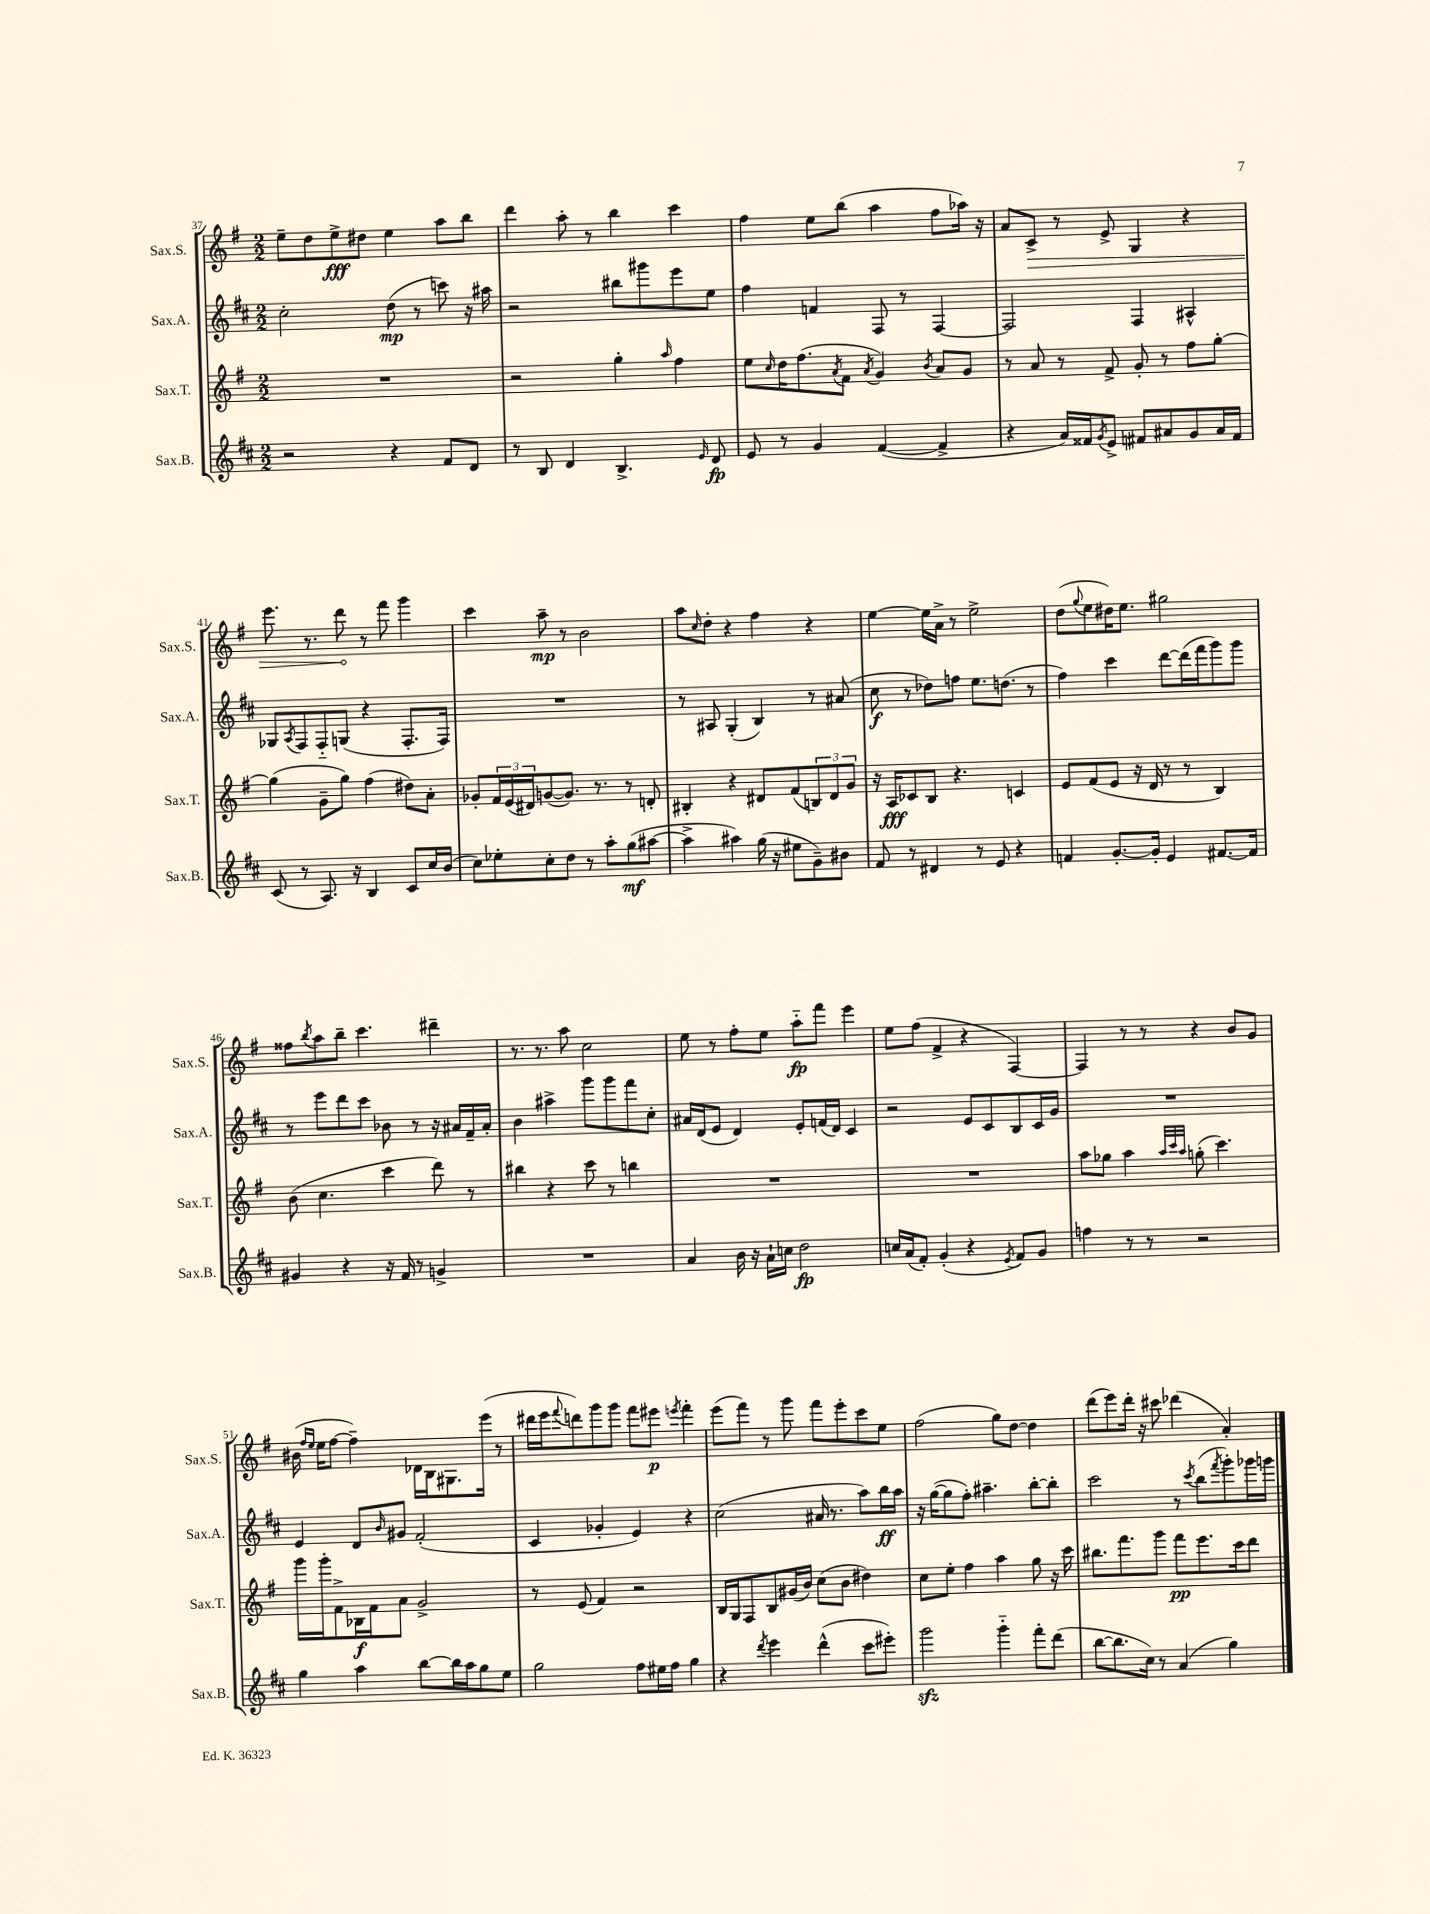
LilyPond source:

<<
\new StaffGroup <<
\new Staff = "s0" \with { instrumentName = "Sax.S." shortInstrumentName = "Sax.S." } {
    \clef treble \key g \major \numericTimeSignature \time 2/2
    e''8-- d''8 e''8->\fff dis''8 e''4 a''8 b''8 |
    d'''4 a''8-. r8 b''4 c'''4 |
    fis''4 e''8 b''8( a''4 fis''8 aes''16) r16 |
    a'8 \once \override Hairpin.circled-tip = ##t c'8->\> r8 e'8-> g4 r4 |
    e'''8. r8. d'''8\! r8 fis'''8 g'''4 |
    c'''4 a''8--\mp r8 b'2 |
    a''8 \grace { c''16 } d''8-. r4 fis''4 r4 |
    e''4~ e''16 a'16-> r8 e''2-> |
    d''8( \appoggiatura { g''8 } e''8 dis''16) e''8. gis''2 |
    fisis''8 \acciaccatura { b''8 } a''8 b''8-- c'''4. dis'''4-- |
    r8. r8. a''8 c''2 |
    e''8 r8 fis''8-. e''8 a''8-_\fp fis'''8 e'''4 |
    e''8 fis''8( fis'4-> r4 fis4~) |
    fis4 r8 r8 r4 b'8 g'8 |
    bis'16( \grace { fis''16 e''16 } e''16 fis''8~ fis''4--) des'16 b16 gis8. e'''16( r8 |
    dis'''16 e'''16 \appoggiatura { fis'''8 } d'''8) g'''8 g'''8 fis'''8 eis'''8\p \acciaccatura { e'''8 } fis'''4-. |
    e'''8( fis'''8) r8 g'''8 fis'''8 e'''8-. c'''8 e''8 |
    fis''2( g''8) d''8~ d''4 |
    d'''8( e'''8) d'''16-. r16 cis'''8 des'''4( a'4-.) \bar "|." |
}
\new Staff = "s1" \with { instrumentName = "Sax.A." shortInstrumentName = "Sax.A." } {
    \clef treble \key d \major \numericTimeSignature \time 2/2
    cis''2-. d''8\mp( r8 c'''8) r16 ais''16 |
    r2 bis''8 gis'''8 e'''8 e''8 |
    fis''4 f'4 fis8 r8 fis4~ |
    fis2 fis4 ais4-^ |
    ges8 \acciaccatura { a8 } fis8 fis8-_ g8( r4 fis8.-. fis16) |
    R1 |
    r8 ais8 g4-.( b4) r8 ais'8( |
    cis''8\f r8 des''8) f''8 e''8. d''8.( r8 |
    fis''4) cis'''4 d'''8~ d'''16( fis'''16 g'''8) g'''8 |
    r8 e'''8 d'''8 cis'''8 bes'8 r8 r16 ais'16 fis'16-- ais'16-. |
    b'4 ais''4-> g'''8 g'''8 fis'''8 cis''8-. |
    ais'16 d'16( e'8 d'4) e'8-. f'16( d'16) cis'4 |
    r2 e'8 cis'8 b8 cis'16 g'16 |
    R1 |
    e'4 d'8 \grace { b'16 } gis'8 fis'2-.( |
    cis'4 ges'4-. e'4) r4 |
    cis''2( ais'16 r8. a''8) b''16\ff a''16 |
    r16 g''16~( g''8 fis''8-.) ais''4.-- b''8~-. b''8-. |
    cis'''2 r8 \acciaccatura { cis'''8 } b''8( \acciaccatura { fis'''8 } g'''8-.) ges'''16 g'''16 \bar "|." |
}
\new Staff = "s2" \with { instrumentName = "Sax.T." shortInstrumentName = "Sax.T." } {
    \clef treble \key g \major \numericTimeSignature \time 2/2
    R1 |
    r2 g''4-. \grace { a''16 } fis''4 |
    e''8 \grace { c''16 } d''16 fis''8.( \acciaccatura { a'8 } fis'8 \acciaccatura { a'8 } g'4) \acciaccatura { b'8 } a'8 g'8 |
    r8 a'8 r8 fis'8-> g'8-. r8 fis''8 g''8~-. |
    g''4( g'8-- g''8) fis''4( dis''8) a'8-. |
    ges'8-. \tuplet 3/2 { fis'16 e'16( dis'16) } g'8~( g'8.) r8. r8 d'8-. |
    bis4-. r4 dis'8 fis'8( \tuplet 3/2 { b8) dis'8 g'8 } |
    r16 a16\fff ces'8 b8 r4. c'4 |
    e'8 fis'8( e'8 r16 d'16 r8 r8 b4) |
    b'8( c''4. c'''4 d'''8) r8 |
    bis''4 r4 c'''8 r8 b''4 |
    R1 |
    R1 |
    a''8 ges''8 a''4 \grace { a''32 c'''32 a''32 } g''8-.( c'''4.) |
    g'''16 g'''16-. fis'8-> bes16\f fis'16 a'8 g'2-> |
    r8 e'8( fis'4) r2 |
    b16 g16 fis8 b8 gis'16( b'16) c''8( b'8 dis''4) |
    c''8 e''8-. fis''4 a''4 g''8 r16 c'''16 |
    bis''8. fis'''8. g'''8 fis'''8\pp e'''8. c'''16 d'''8 \bar "|." |
}
\new Staff = "s3" \with { instrumentName = "Sax.B." shortInstrumentName = "Sax.B." } {
    \clef treble \key d \major \numericTimeSignature \time 2/2
    r2 r4 fis'8 d'8 |
    r8 b8 d'4 b4.-> \grace { e'16 } d'8\fp |
    e'8 r8 g'4 fis'4~( fis'4-> |
    r4 a'16) fisis'16 \acciaccatura { g'8 } e'8-> fis'8 ais'8 g'8 ais'16 fis'16 |
    cis'8( r8 a8.) r16 b4 cis'8 cis''16 b'16( |
    cis''8) ees''8-. cis''8-. d''8 r8 a''8-. g''8\mf( ais''8~ |
    ais''4-> ais''4) g''16( r16 eis''8 g'8--) bis'8 |
    fis'8 r8 dis'4 r8 e'8 r4 |
    f'4 g'8.~-. g'16-. e'4 fis'8.~ fis'16 |
    gis'4 r4 r16 fis'16 r8 g'4-> |
    R1 |
    a'4 b'16 r16 a'16-! c''16 d''2\fp |
    c''16 a'16( fis'8-.) g'4-.( r4 \acciaccatura { e'8 } fis'8) g'8 |
    f''4 r8 r8 r2 |
    g''4 a''4 b''8~ b''16 a''16 g''8 e''8 |
    g''2 fis''8 eis''16 fis''16 g''4 |
    r4 \acciaccatura { d'''8 } e'''4 d'''4-^( cis'''8 eis'''8-.) |
    g'''2\sfz g'''4-_ fis'''8-. d'''8( |
    b''8~ b''8. cis''16) r8 a'4( g''4) \bar "|." |
}
>>
>>
\layout { \context { \Score currentBarNumber = #37 } }
